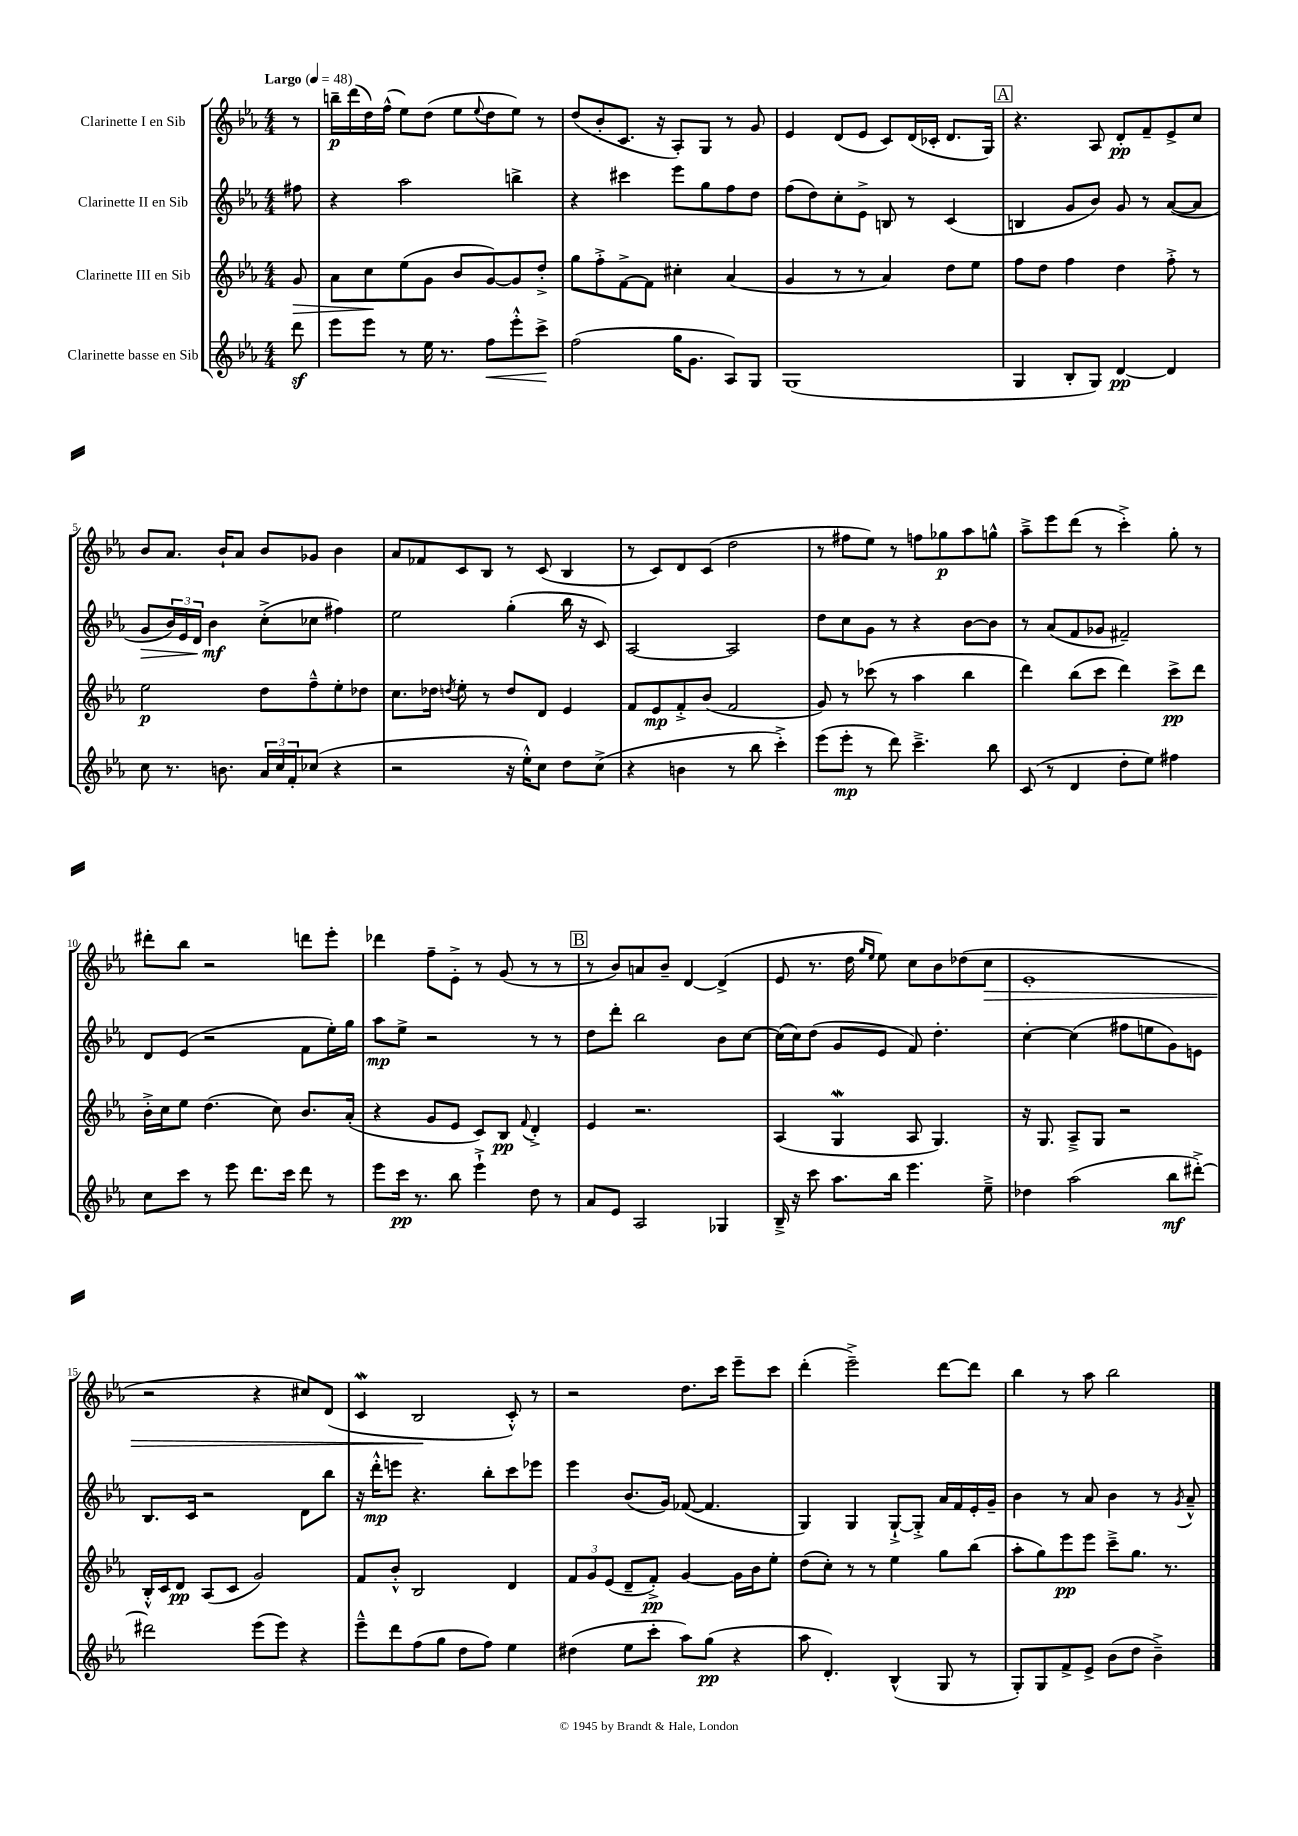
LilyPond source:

<<
\new StaffGroup <<
\new Staff = "s0" \with { instrumentName = "Clarinette I en Sib" } {
    \clef treble \key ees \major \numericTimeSignature \time 4/4 \partial 8 \tempo "Largo" 4 = 48
    r8 |
    b''16--\p d'''16( d''16) f''16-^( ees''8) d''8( ees''8 \appoggiatura { ees''8 } d''8 ees''8) r8 |
    d''8( bes'8-. c'8. r16 aes8-.) g8 r8 g'8 |
    ees'4 d'8( ees'8 c'8) d'16( ces'16-. d'8. g16) |
    \mark \markup { \box "A" } r4. aes8 d'8-.\pp f'8-- ees'8-> c''8 |
    bes'8 aes'8. bes'16-! aes'8 bes'8 ges'8 bes'4 |
    aes'8 fes'8 c'8 bes8 r8 c'8( bes4 |
    r8 c'8) d'8 c'8( d''2 |
    r8 fis''8 ees''8) r8 f''8 ges''8\p aes''8 g''8-^ |
    aes''8---> ees'''8 d'''8( r8 c'''4-.->) g''8-. r8 |
    dis'''8-. bes''8 r2 d'''8 ees'''8-. |
    des'''4 f''8-- ees'8-.-> r8 g'8( r8 r8 |
    \mark \markup { \box "B" } r8 bes'8) a'8 bes'8-- d'4~ d'4->( |
    ees'8 r8. d''16 \grace { g''16 ees''16 } ees''8) c''8 bes'8 des''8( c''8\> |
    ees'1-. |
    r2 r4 cis''8) d'8( |
    c'4\mordent bes2\! c'8-.-^) r8 |
    r2 d''8. c'''16 ees'''8-- c'''8 |
    d'''4-.( ees'''2--->) d'''8~ d'''8 |
    bes''4 r8 aes''8 bes''2 \bar "|." |
}
\new Staff = "s1" \with { instrumentName = "Clarinette II en Sib" } {
    \clef treble \key ees \major \numericTimeSignature \time 4/4 \partial 8
    fis''8 |
    r4 aes''2 b''4-> |
    r4 cis'''4 ees'''8 g''8 f''8 d''8 |
    f''8( d''8) c''8-. ees'8-> b8 r8 c'4( |
    \mark \markup { \box "A" } b4 g'8 bes'8) g'8 r8 aes'8~( aes'8 |
    g'8\> \tuplet 3/2 { bes'16) ees'16 d'16 } bes'4\mf\! c''8-.->( ces''8 fis''4) |
    ees''2 g''4-.( bes''16 r16 c'8) |
    aes2~ aes2 |
    d''8 c''8 g'8 r8 r4 bes'8~ bes'8 |
    r8 aes'8( f'8 ges'8 fis'2--) |
    d'8 ees'8( r2 f'8 ees''16-.) g''16 |
    aes''8\mp ees''8-> r2 r8 r8 |
    \mark \markup { \box "B" } d''8 d'''8-. bes''2 bes'8 c''8~ |
    c''16( c''16) d''8( g'8 ees'8 f'8) d''4.-. |
    c''4~-. c''4( fis''8 e''8 g'8) e'8 |
    bes8. c'16 r2 d'8 bes''8 |
    r16 d'''16-.-^\mp e'''8 r4. bes''8-. c'''8 ees'''8 |
    ees'''4 bes'8.( g'16) fes'8~( fes'4. |
    g4) g4 g8~-!-> g8-.-> aes'16 f'16 ees'16-. g'16-- |
    bes'4 r8 aes'8 bes'4 r8 \acciaccatura { g'8 } aes'8---^ \bar "|." |
}
\new Staff = "s2" \with { instrumentName = "Clarinette III en Sib" } {
    \clef treble \key ees \major \numericTimeSignature \time 4/4 \partial 8
    g'8\> |
    aes'8 c''8\! ees''8( g'8 bes'8 g'8~) g'8 d''8-.-> |
    g''8 f''8-.-> f'8~-> f'8 cis''4-. aes'4( |
    g'4 r8 r8 aes'4) d''8 ees''8 |
    \mark \markup { \box "A" } f''8 d''8 f''4 d''4 f''8-.-> r8 |
    ees''2\p d''8 f''8---^ ees''8-. des''8 |
    c''8. des''16 \acciaccatura { d''8 } ees''8-. r8 d''8 d'8 ees'4 |
    f'8 ees'8\mp f'8-.-> bes'8( f'2 |
    g'8) r8 ces'''8( r8 aes''4 bes''4 |
    d'''4) bes''8( c'''8 d'''4) c'''8->\pp d'''8 |
    bes'16-.-> c''16 ees''8 d''4.( c''8) bes'8. aes'16-.( |
    r4 g'8 ees'8 c'8) bes8\pp \appoggiatura { f'8 } d'4-.-> |
    \mark \markup { \box "B" } ees'4 r2. |
    aes4( g4\mordent aes8 g4.) |
    r16 g8. aes8---> g8 r2 |
    bes16-.-^ c'16 d'8\pp aes8( c'8 g'2) |
    f'8 bes'8-.-^ bes2 d'4 |
    \tuplet 3/2 { f'8 g'8 ees'8( } d'8-- f'8-.->\pp) g'4~ g'16 bes'16 ees''8-. |
    d''8( c''8-.) r8 r8 ees''4 g''8 bes''8( |
    aes''8-. g''8) ees'''8\pp ees'''8 c'''8---> g''8. r8. \bar "|." |
}
\new Staff = "s3" \with { instrumentName = "Clarinette basse en Sib" } {
    \clef treble \key ees \major \numericTimeSignature \time 4/4 \partial 8
    d'''8\sf |
    ees'''8 ees'''8 r8 ees''16 r8. f''8\< ees'''8-.-^ c'''8->\! |
    f''2( g''16 g'8. aes8) g8 |
    g1( |
    \mark \markup { \box "A" } g4 bes8-. g8) d'4~\pp d'4 |
    c''8 r8. b'8. \tuplet 3/2 { aes'16 c''16 f'16-. } ces''8( r4 |
    r2 r16 ees''16-.-^) c''8 d''8 c''8->( |
    r4 b'4 r8 bes''8 c'''4-.->) |
    ees'''8( ees'''8-.\mp r8 d'''8) c'''4.---> bes''8 |
    c'8( r8 d'4 d''8-. ees''8) fis''4 |
    c''8 c'''8 r8 ees'''8 d'''8. c'''16 d'''8 r8 |
    ees'''8 c'''16\pp r8. bes''8 ees'''4-!-> d''8 r8 |
    \mark \markup { \box "B" } aes'8 ees'8 aes2 ges4 |
    bes16---> r16 c'''8 aes''8. bes''16 ees'''4. ees''8---> |
    des''4 aes''2( bes''8\mf dis'''8~-.->) |
    dis'''2 ees'''8( ees'''8) r4 |
    ees'''8---^ d'''8 f''8( g''8 d''8 f''8) ees''4 |
    dis''4( ees''8 c'''8-. aes''8) g''8\pp( r4 |
    aes''8 d'4.-.) bes4-^( g8 r8 |
    g8-.) g8 f'8-> ees'8-> bes'8( d''8 bes'4--->) \bar "|." |
}
>>
>>
